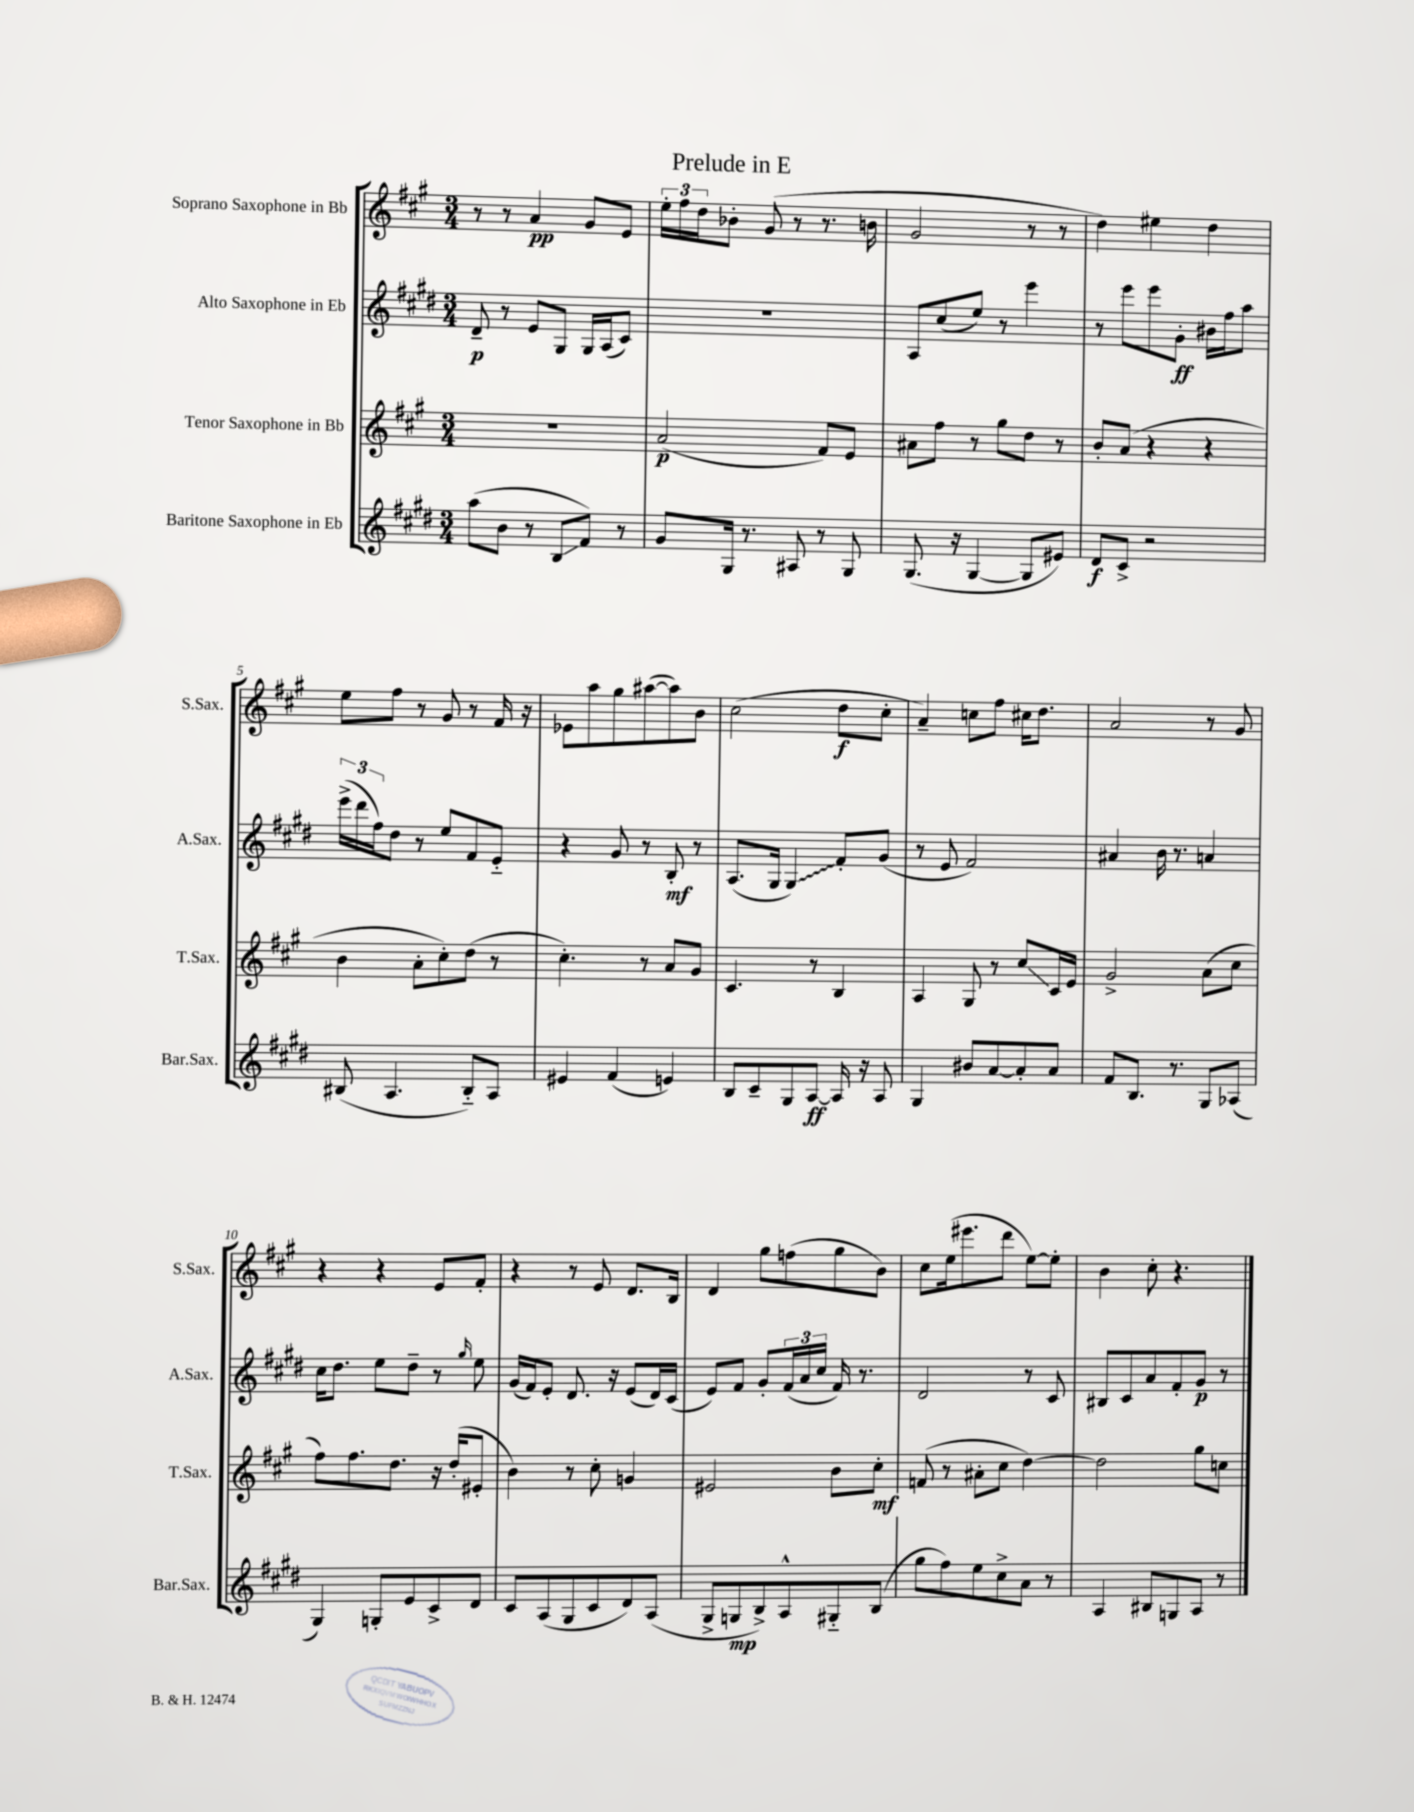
\header { title = "Prelude in E" }
<<
\new StaffGroup <<
\new Staff = "s0" \with { instrumentName = "Soprano Saxophone in Bb" shortInstrumentName = "S.Sax." } {
    \clef treble \key a \major \numericTimeSignature \time 3/4
    r8 r8 a'4\pp gis'8 e'8 |
    \tuplet 3/2 { e''16-. fis''16 d''16 } bes'8-. gis'8( r8 r8. b'16 |
    gis'2 r8 r8 |
    d''4) eis''4 d''4 |
    e''8 fis''8 r8 gis'8 r8 fis'16 r16 |
    ees'8 a''8 gis''8 ais''8~( ais''8) b'8 |
    cis''2( d''8\f cis''8-. |
    a'4--) c''8 fis''8 cis''16 d''8. |
    a'2 r8 gis'8 |
    r4 r4 e'8 fis'8-. |
    r4 r8 e'8 d'8. b16 |
    d'4 gis''8 f''8( gis''8 b'8) |
    cis''8 e''16( eis'''8. d'''8 e''8~) e''8-. |
    b'4 cis''8-. r4. \bar "|." |
}
\new Staff = "s1" \with { instrumentName = "Alto Saxophone in Eb" shortInstrumentName = "A.Sax." } {
    \clef treble \key e \major \numericTimeSignature \time 3/4
    dis'8--\p r8 e'8 gis8 gis16 a16( cis'8) |
    R2. |
    a8 cis''8( e''8) r8 e'''4 |
    r8 e'''8 e'''8 gis'8-.\ff bis'16 fis''16 a''8 |
    \tuplet 3/2 { e'''16->( dis'''16 fis''16) } dis''8 r8 e''8 fis'8 e'8-_ |
    r4 gis'8 r8 b8-.\mf r8 |
    a8.( gis16 \once \override Glissando.style = #'zigzag gis4\glissando) fis'8-. gis'8( |
    r8 e'8 fis'2) |
    ais'4 b'16 r8. a'4 |
    cis''16 dis''8. e''8 dis''8-- r8 \grace { gis''16 } e''8 |
    gis'16( fis'16) e'8-. dis'8. r16 e'8( dis'16) cis'16( |
    e'8) fis'8 gis'8-. \tuplet 3/2 { fis'16( a'16 cis''16 } fis'16) r8. |
    dis'2 r8 cis'8 |
    bis8 cis'8 a'8 fis'8-. gis'8\p r8 \bar "|." |
}
\new Staff = "s2" \with { instrumentName = "Tenor Saxophone in Bb" shortInstrumentName = "T.Sax." } {
    \clef treble \key a \major \numericTimeSignature \time 3/4
    R2. |
    a'2\p( fis'8) e'8 |
    ais'8 fis''8 r8 gis''8 d''8 r8 |
    b'8-. a'8( r4 r4 |
    b'4 a'8-. cis''8-.) d''8( r8 |
    cis''4.-.) r8 a'8 gis'8 |
    cis'4. r8 b4 |
    a4 gis8 r8 cis''8\glissando cis'16 e'16 |
    gis'2-> a'8( cis''8 |
    fis''8) fis''8. d''8. r16 d''16-.( eis'8-. |
    b'4) r8 cis''8-. g'4 |
    eis'2 b'8 cis''8-.\mf |
    f'8( r8 ais'8-. cis''8 d''4~) |
    d''2 gis''8 c''8 \bar "|." |
}
\new Staff = "s3" \with { instrumentName = "Baritone Saxophone in Eb" shortInstrumentName = "Bar.Sax." } {
    \clef treble \key e \major \numericTimeSignature \time 3/4
    a''8( b'8 r8 b8\glissando fis'8) r8 |
    gis'8 gis16 r8. ais8 r8 gis8 |
    gis8.( r16 gis4~ gis8 eis'8) |
    dis'8\f cis'8-> r2 |
    bis8( a4. bis8-_) a8 |
    eis'4 fis'4( e'4) |
    b8 cis'8-- gis8 a8~\ff a16 r16 a8 |
    gis4 bis'8 a'8~ a'8-. a'8 |
    fis'8 b8. r8. gis8 aes8( |
    gis4) g8-. e'8 cis'8-> dis'8 |
    cis'8 a8( gis8 cis'8 dis'8) a8( |
    gis8-> g8\mp b8->) a8-^ gis8-_ b8( |
    gis''8 fis''8) e''8 cis''8-> a'8 r8 |
    a4 bis8 g8 a8 r8 \bar "|." |
}
>>
>>
